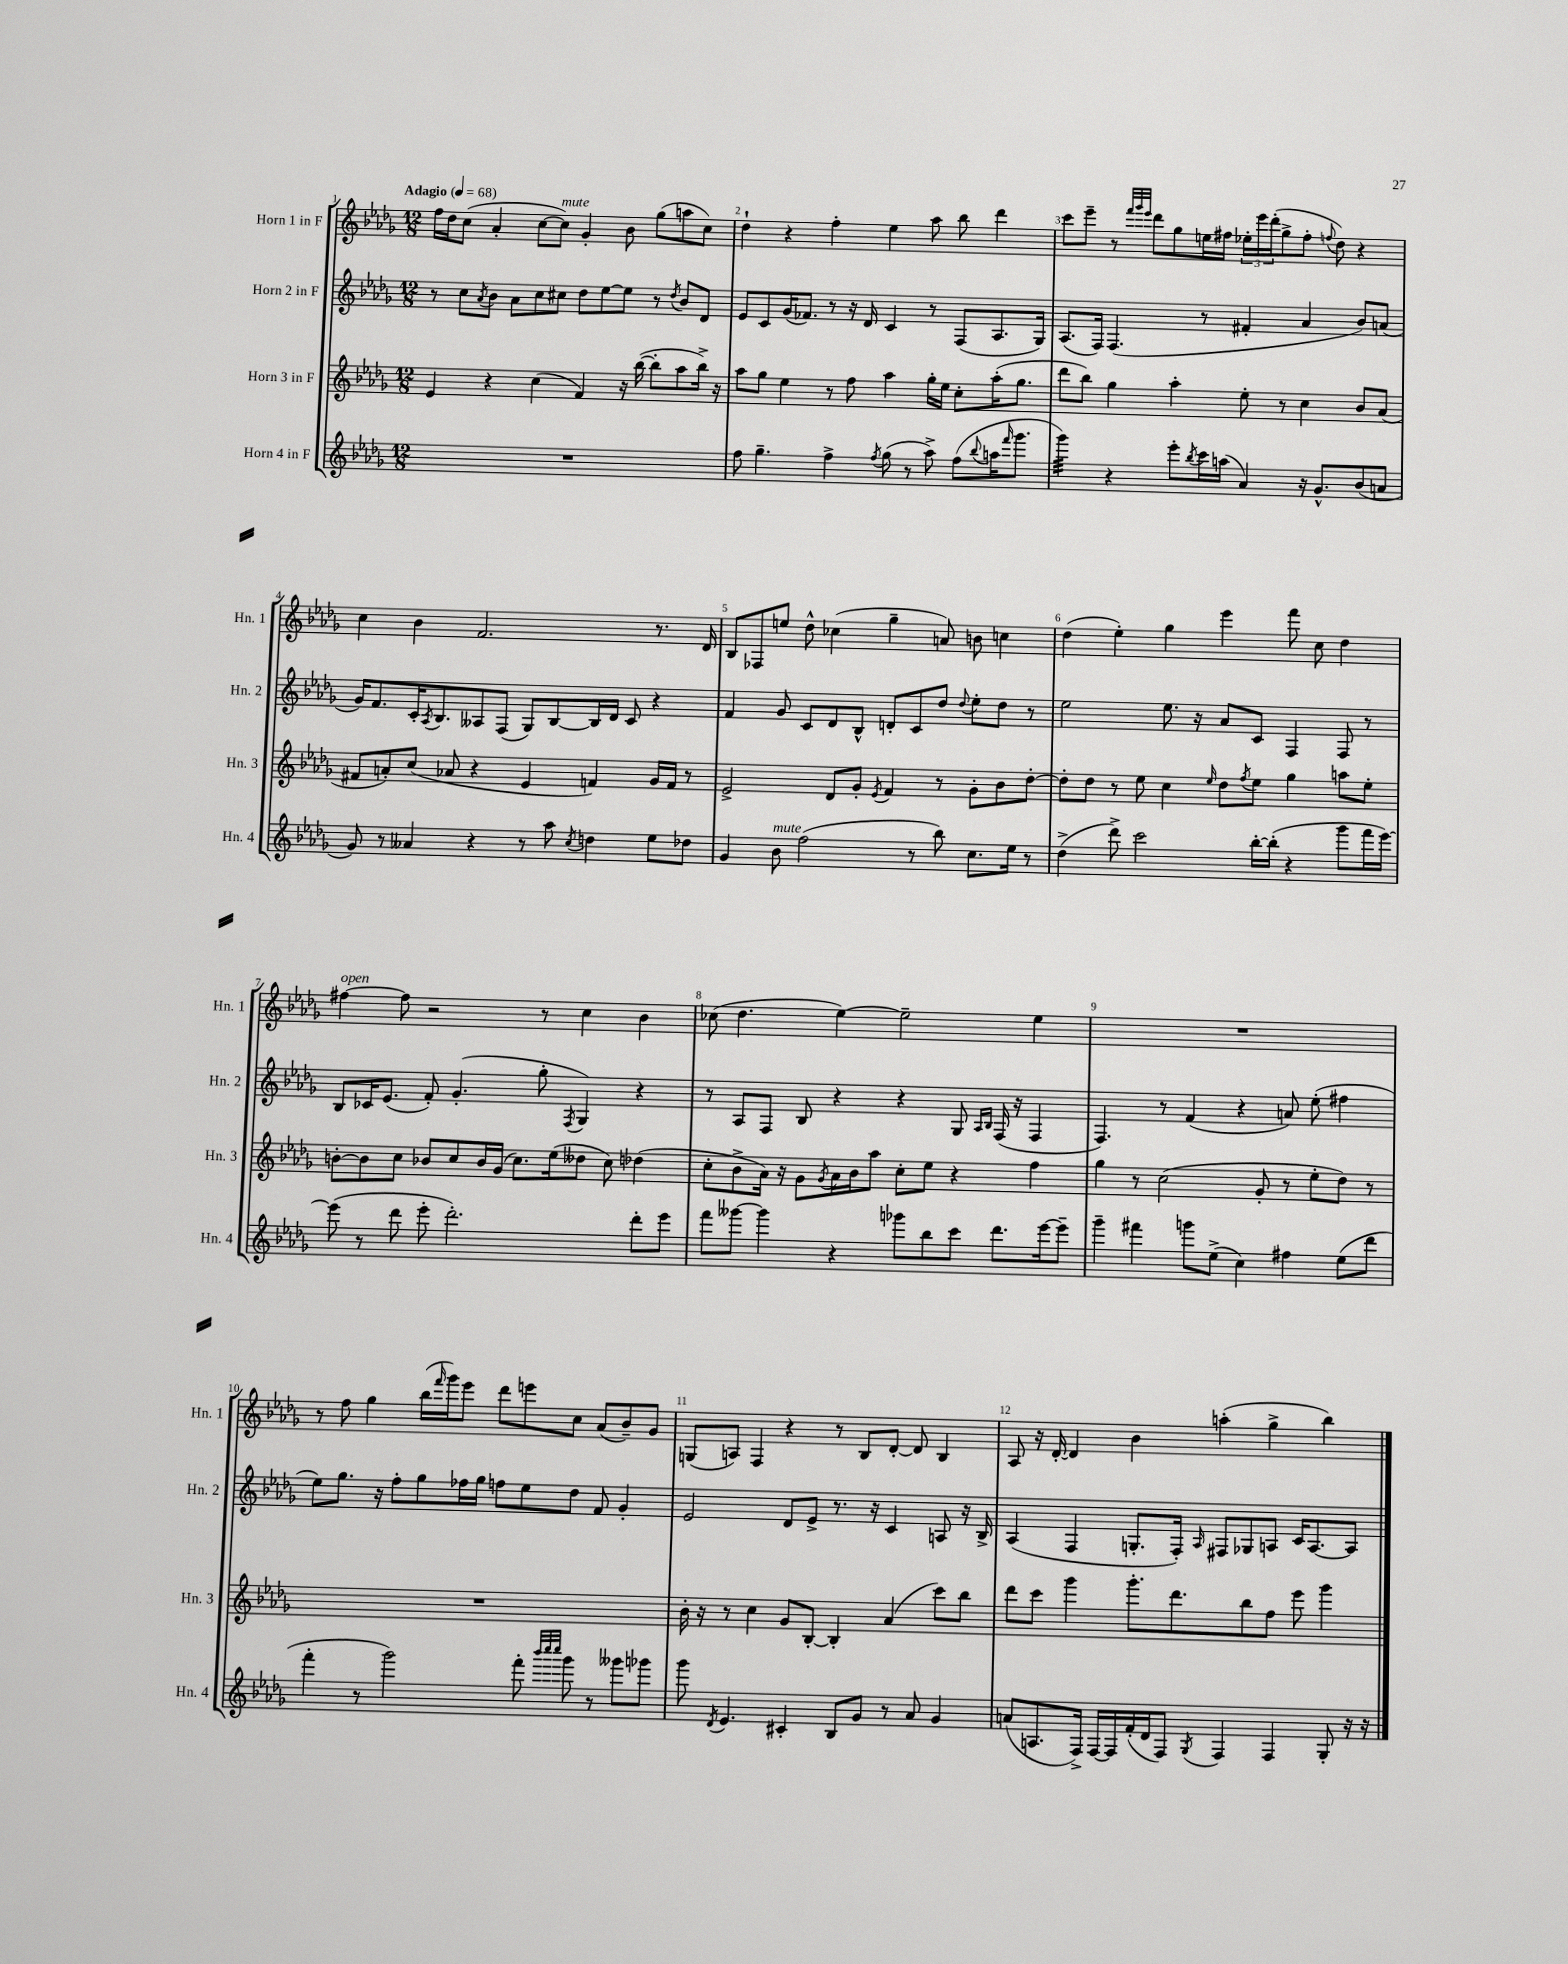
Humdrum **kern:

**kern	**kern	**kern	**kern
*staff4	*staff3	*staff2	*staff1
*clefG2	*clefG2	*clefG2	*clefG2
*k[b-e-a-d-g-]	*k[b-e-a-d-g-]	*k[b-e-a-d-g-]	*k[b-e-a-d-g-]
*M12/8	*M12/8	*M12/8	*M12/8
*MM68	*MM68	*MM68	*MM68
1.r	4e-/	8r	16ff\LL
.	.	.	16dd-\J
.	.	8cc\L	(8cc\J
.	.	8qa-/	.
.	4r	8b-\J	4a-'/
.	.	8a-\L	.
.	(4cc\	8cc\	[8cc\L
.	.	8cc#\J	8cc\]J)
.	4f/)	8dd-\L	4g-'/
.	.	[8ee-\	.
.	16r	8ee-\]J	8b-\
.	([16bb-\	.	.
.	8bb-'\]L	8r	(8gg-\L
.	.	8qdd-/	.
.	8aa-\	8b-/L	8aa\
.	16bb-^\Jk)	8d-/J	8cc\J)
.	16r	.	.
=	=	=	=
8ff\	8aa-\L	8e-/L	4dd-`\
4.gg-~\	8gg-\J	8c/	.
.	4ee-\	(16g-/K	4r
.	.	8.f-/J)	.
4ff^\	8r	8r	4ff'\
.	8ff\	16r	.
.	.	16d-/	.
8qff/	.	.	.
(8gg-\	4aa-\	4c/	4ee-\
8r	.	.	.
8aa-^\)	16gg-'\LL	8r	8aa-\
.	16ee-\JJ	.	.
(8ff\L	8cc'\L	(8F/L	8bb-\
8qqbb-/	.	.	.
16aa\K	(16aa-'\K	8.A-/	4ddd-\
16qqfff/	.	.	.
8.ggg-\J	8.gg-\J	.	.
.	.	16G-/Jk)	.
=	=	=	=
4ggg-\)	8ddd-\L	(8.A-/L	8ccc\L
.	8bb-\J)	.	8eee-~\J
.	.	16F/Jk)	.
4r	4gg-\	(4.F/	8r
.	.	.	32qqfff/LLL
.	.	.	32qqggg-/
.	.	.	32qqeee-/JJJ
.	.	.	8ddd-\L
8eee-'\L	4aa-'\	.	8gg-\
8qbb-/	.	.	.
16ccc\L	.	8r	16ee\L
(16aa\JJ	.	.	16ff#\JJ
4a-/)	8ee-'\	4f#'/	24ee-'\LL
.	.	.	24eee-\
.	.	.	(24ddd-'\J
.	8r	.	8gg-^\
16r	4cc\	4a-/	8ff#'\J
8.g-^^/L	.	.	.
.	.	.	8qqff/
.	.	.	8dd-\)
(8b-/	8b-/L	8b-/L)	4r
8a/J	(8a-/J	(8a/J	.
=	=	=	=
8g-/)	8f#/L	16g-/LK)	4cc\
.	.	8.f/	.
8r	8a'/)	.	.
4a--/	(8cc/J	16c'/K	4b-\
.	.	8qA-/	.
.	.	8.B-/	.
.	8a-/	.	.
4r	4r	8A--/	2.f/
.	.	(8F/J	.
8r	4e-/	8G-/L)	.
8aa-\	.	[8B-/	.
8qcc/	.	.	.
4dd\	4f/)	16B-/]L	.
.	.	16d-/JJ	.
.	.	8c/	.
8ee-\L	16g-/LL	4r	8.r
.	16f/JJ	.	.
8dd-\J	8r	.	.
.	.	.	16d-/
=	=	=	=
4g-/	2e-^/	4f/	8B-/L
.	.	.	8F-/
8b-\	.	8g-/	8ee/J
(2ff\	.	8c/L	8dd-^^\
.	8d-/L	8d-/	(4cc-\
.	8g-'/J	8B-^^/J	.
.	8qe-/	.	.
.	4f/	8d'/L	4gg-~\
8r	.	8c/	.
8bb-\)	8r	8dd-/J	8a/)
.	.	8qqdd-/	.
8.cc\L	8g-'\L	8ee-'\L	8b\
.	8b-\	8dd-\J	4cc\
16ee-\Jk	.	.	.
8r	[8dd-'\J	8r	.
=	=	=	=
(4dd-^\	8dd-'\]L	2ee-\	(4dd-\
.	8dd-\J	.	.
8ddd-^\)	8r	.	4ee-'\)
2ccc\	8ee-\	.	.
.	4cc\	8.ee-\	4gg-\
.	.	16r	.
.	16qqee-/	.	.
.	8dd-\L	8a-/L	4eee-\
.	8qff/	.	.
[16bb-'\LL	8ee-\J	8c/J	.
(16bb-'\]JJ	.	.	.
4r	4gg-\	4F/	8fff\
.	.	.	8cc\
8ggg-\L	8aa\L	8F/	4dd-\
16fff\L	8ee-'\J	8r	.
[16eee-\JJ)	.	.	.
=	=	=	=
(8eee-\]	[8b'\L	8B-/L	[4ff#\
8r	8b\]	16c-/K	.
.	.	(8.e-/J	.
8ddd-\	8cc\J	.	8ff#\]
8eee-'\	8b-/L	8f'/)	2r
2.ddd-'\)	8cc/	(4.g-'/	.
.	16b-/L	.	.
.	(16g-/JJ	.	.
.	8.cc\L)	.	.
.	.	8gg-'\	8r
.	(16ee-\k	.	.
.	.	8qF/	.
.	8dd--\J	4G-/)	4cc\
.	8cc\)	.	.
8ddd-'\L	(4dd-\	4r	4b-\
8eee-\J	.	.	.
=	=	=	=
8fff\L	8cc'\L	8r	(8cc-\
[8ggg--\J	8b-^\	8A-/L	4.dd-\
4ggg--\]	16a-\Jk)	8F/J	.
.	16r	.	.
.	8g-\L	8B-/	.
.	8qg-/	.	.
4r	16a-\L	4r	[4ee-\)
.	16b-\J	.	.
.	8aa-\J	.	.
8ggg-\L	8cc'\L	4r	2ee-~\]
8bb-\	8ee-\J	.	.
8ccc\J	4r	8G-/	.
.	.	16qqA-/LL	.
.	.	16qqB-/JJ	.
8.ddd-\L	.	(16F/	.
.	.	16r	.
.	4ff\	4F/	4ee-\
[16eee-\k	.	.	.
8eee-~\]J	.	.	.
=	=	=	=
4ggg-~\	4gg-\	4.F/)	1.r
4fff#\	8r	.	.
.	(2cc\	8r	.
8ggg\L	.	(4f/	.
(8ee-^\J	.	.	.
4cc\)	.	4r	.
.	8g-'/	.	.
4ff#\	8r	8a/)	.
.	8ee-'\L	(8ee-'\	.
(8ee-\L	8dd-\J)	4ff#\	.
8ddd-\J	8r	.	.
=	=	=	=
4fff'\	1.r	8ee-\L)	8r
.	.	8.gg-\J	8ff\
8r	.	.	4gg-\
.	.	16r	.
2ggg-\)	.	8ff'\L	.
.	.	8gg-\	(16bb-\LL
.	.	.	16qqfff/
.	.	.	16ggg-\J)
.	.	16ff-\L	8eee-\J
.	.	16gg-\JJ	.
.	.	8ff\L	8ddd-\L
8fff'\	.	8ee-\	8eee\
32qqbbb-/LLL	.	.	.
32qqcccc/	.	.	.
32qqcccc/JJJ	.	.	.
8ggg-\	.	8dd-\J	8cc\J
8r	.	8f/	(8a-/L
8ggg--\L	.	4g-'/	8b-~/)
8ggg-\J	.	.	8g-/J
=	=	=	=
8ggg-\	16b-'\	2e-/	(8G/L
.	16r	.	.
8qd-/	.	.	.
4.e-/	8r	.	8A/J)
.	4cc\	.	4F/
4c#'/	8g-/L	8d-/L	4r
.	[8B-'/J	8e-^/J	.
8B-/L	4B-'/]	8.r	8r
8g-/J	.	.	8B-/L
.	.	16r	.
8r	(4a-/	4c/	[8d-'/J
8a-/	.	.	8d-/]
4g-/	8ccc\L)	8A/	4B-/
.	8bb-\J	16r	.
.	.	16B-^/	.
=	=	=	=
(8a/L	8ddd-\L	(4A-/	8A-/
8.A/	8ccc\J	.	16r
.	.	.	[16d-'/
.	4ggg-\	4F/	4d-/]
16F^/Jk)	.	.	.
[16F/LL	.	.	.
16F/]	.	.	.
(16f'/	8.ggg-'\L	8.G'/L	4b-\
16d-/J	.	.	.
8F/J)	.	.	.
.	8.ddd-\	16F'/Jk)	.
8qG-/	.	16qqA-/	.
4F/	.	8F#/L	(4aa'\
.	8bb-\	8G-/	.
4F/	8ff\J	8A/J	4gg-^\
.	8eee-\	16c/LK	.
.	.	[8.A/	.
8G-'/	4ggg-\	.	4bb-\)
16r	.	8A/]J	.
16r	.	.	.
==	==	==	==
*-	*-	*-	*-
